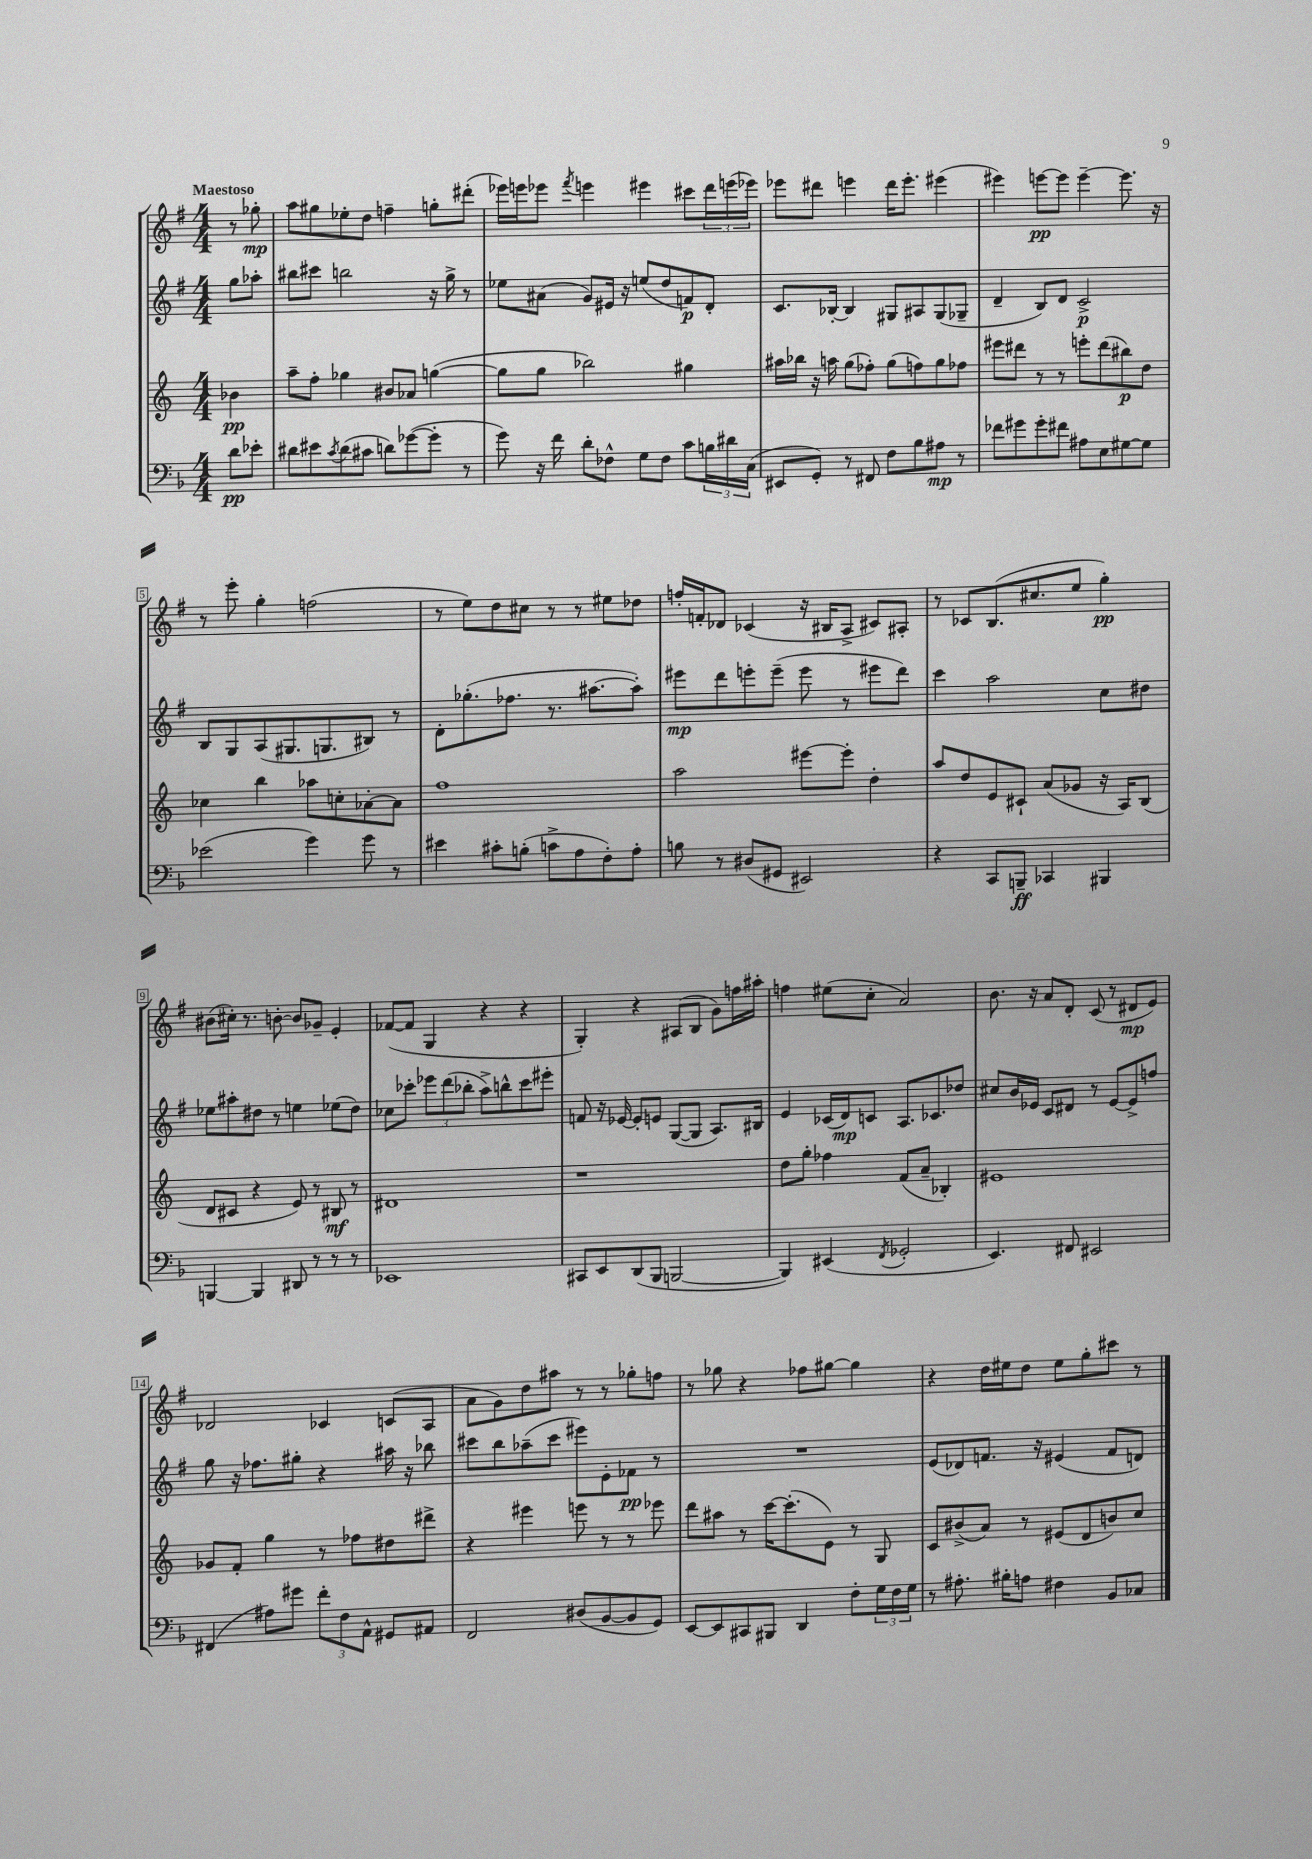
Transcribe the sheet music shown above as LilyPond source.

<<
\new StaffGroup <<
\new Staff = "s0" {
    \clef treble \key g \major \numericTimeSignature \time 4/4 \partial 4 \tempo "Maestoso"
    r8 ges''8-.\mp |
    a''8 gis''8 ees''8-. d''8 f''4-- g''8-. dis'''8-.( |
    ees'''16) e'''16 ees'''8 \acciaccatura { fis'''8 } e'''4 eis'''4 cis'''8 \tuplet 3/2 { d'''16 e'''16( ees'''16) } |
    ees'''8 dis'''8 e'''4 dis'''16 e'''8.-. eis'''4( |
    eis'''4) e'''8~\pp e'''8 e'''4~-- e'''8. r16 |
    r8 e'''8-. g''4-. f''2( |
    r8 e''8) d''8 cis''8 r8 r8 eis''8 des''8 |
    f''16-. f'16-. des'8 ces'4( r16 bis16 a8-> cis'8) ais8-. |
    r8 ces'8 b8.( cis''8. e''8 g''4-.\pp) |
    bis'8( cis''16-.) r8. b'8~-. b'8 ges'8-- e'4-. |
    fes'8~( fes'8 g4 r4 r4 |
    g4-.) r4 ais8( b8 g'8) f''16 ais''16-. |
    f''4 eis''8( c''8-. a'2) |
    b'8. r16 a'8 d'8-. c'8( r8 dis'8\mp e'8) |
    des'2 ces'4 c'8( a8 |
    a'8 g'8) d''8 ais''8 r8 r8 ges''8-. f''8 |
    r8 ges''8 r4 fes''8 gis''8~ gis''4 |
    r4 d''16 eis''16 d''8 eis''8 g''8-. cis'''8 r8 \bar "|." |
}
\new Staff = "s1" {
    \clef treble \key g \major \numericTimeSignature \time 4/4 \partial 4
    g''8 aes''8-. |
    bis''8 cis'''8 b''2 r16 g''16-> r8 |
    ees''8 ais'8( g'8) eis'16 r16 e''8( d''8 f'8\p) d'8-. |
    c'8. bes16~-. bes4 gis8 ais8 gis8( ges8-- |
    d'4-- b8) d'8 c'2->\p |
    b8 g8 a8( gis8. g8. bis8) r8 |
    d'8-. ges''8.-.( fes''8. r8. ais''8.~ ais''8-.) |
    eis'''8\mp d'''8 e'''8-. e'''8--( e'''8 r8 eis'''8 d'''8) |
    c'''4 a''2 c''8 dis''8 |
    ees''8 ais''8-. dis''8 r8 e''4 ees''8( dis''8) |
    ces''8 ces'''8-. \tuplet 3/2 { ees'''8 d'''8( bes''8-. } a''8->) b''8-^ ces'''8 eis'''8-. |
    f'8 r16 ees'16~ ees'8-. e'8 g8~( g8 a8.) bis16 |
    e'4 ces'16( d'16\mp) c'8 a8. ces'8. des''8 |
    cis''8 b'16 ees'16 c'8 dis'8 r8 ees'8~ ees'8-> f''8 |
    g''8 r16 fes''8. gis''8-. r4 ais''16 r16 bes''8 |
    cis'''8 b''8 aes''8--( cis'''8 eis'''8) e'8-. fes'8\pp r8 |
    R1 |
    e'8( des'8) f'8. r16 eis'4( f'8 d'8) \bar "|." |
}
\new Staff = "s2" {
    \clef treble \key c \major \numericTimeSignature \time 4/4 \partial 4
    bes'4\pp |
    a''8-- f''8-. ges''4 bis'8 aes'8 g''4~( |
    g''8 g''8 bes''2) gis''4 |
    ais''16 bes''16 r16 a''16 g''8( fes''8-.) g''8( f''8) g''8 fes''8 |
    eis'''8 dis'''8 r8 r8 e'''8-. dis'''8( bis''8\p) d''8 |
    ces''4 b''4 aes''8 c''8-. aes'8~-. aes'8 |
    f''1 |
    a''2 eis'''8~ eis'''8-. d''4-. |
    a''8 d''8 e'8 cis'8-! a'8( ges'8 r16 a16) b8( |
    d'8 cis'8 r4 e'8) r8 bis8\mf r8 |
    dis'1 |
    r1 |
    d''8 g''8-. fes''4 f'8( a'8-- bes4-.) |
    eis'1 |
    ges'8 f'8-. g''4 r8 fes''8 dis''8 dis'''8-> |
    r4 eis'''4 e'''8 r8 r8 ees'''8 |
    d'''8 ais''8 r8 c'''16~ c'''8.-.( e'8) r8 g8 |
    c'8 bis'8->( a'8) r8 eis'8( d'8 b'8) c''8 \bar "|." |
}
\new Staff = "s3" {
    \clef bass \key f \major \numericTimeSignature \time 4/4 \partial 4
    d'8\pp ees'8-. |
    dis'8 eis'8 \acciaccatura { c'8 } dis'8( cis'8 d'8) ges'8~( ges'8-. r8 |
    g'8) r16 f'16 d'8-. fes8-^ g8 fes8 c'8 \tuplet 3/2 { b16 dis'16 c16( } |
    eis,8 g,8-.) r8 fis,8 f8 bes8 ais8\mp r8 |
    fes'8 gis'8 gis'8-. fis'8 ais8 e8 gis8~ gis8 |
    ees'2( g'4) g'8 r8 |
    eis'4 cis'8-. b8-.( c'8-> a8 f8-.) a8-. |
    b8 r8 dis8( gis,8 eis,2) |
    r4 c,8 b,,8--\ff ces,4 bis,,4 |
    b,,4~ b,,4 dis,8 r8 r8 r8 |
    ees,1 |
    cis,8 e,8 d,8( bes,,8 b,,2~ |
    b,,4) eis,4( \acciaccatura { f,8 } ges,2-. |
    e,4.) fis,8 eis,2 |
    fis,4( ais8) gis'8 \tuplet 3/2 { f'8-. f8 a,8-^ } gis,8 ais,8 |
    f,2 dis8( bes,8~ bes,8 g,8) |
    e,8~ e,8 cis,8 bis,,8 d,4 f8-. \tuplet 3/2 { g16 f16 g16 } |
    r8 ais8.-. bis16-. a8 fis4 bes,8 ces8 \bar "|." |
}
>>
>>
\layout { \context { \Score \override BarNumber.stencil = #(make-stencil-boxer 0.1 0.3 ly:text-interface::print) } }
